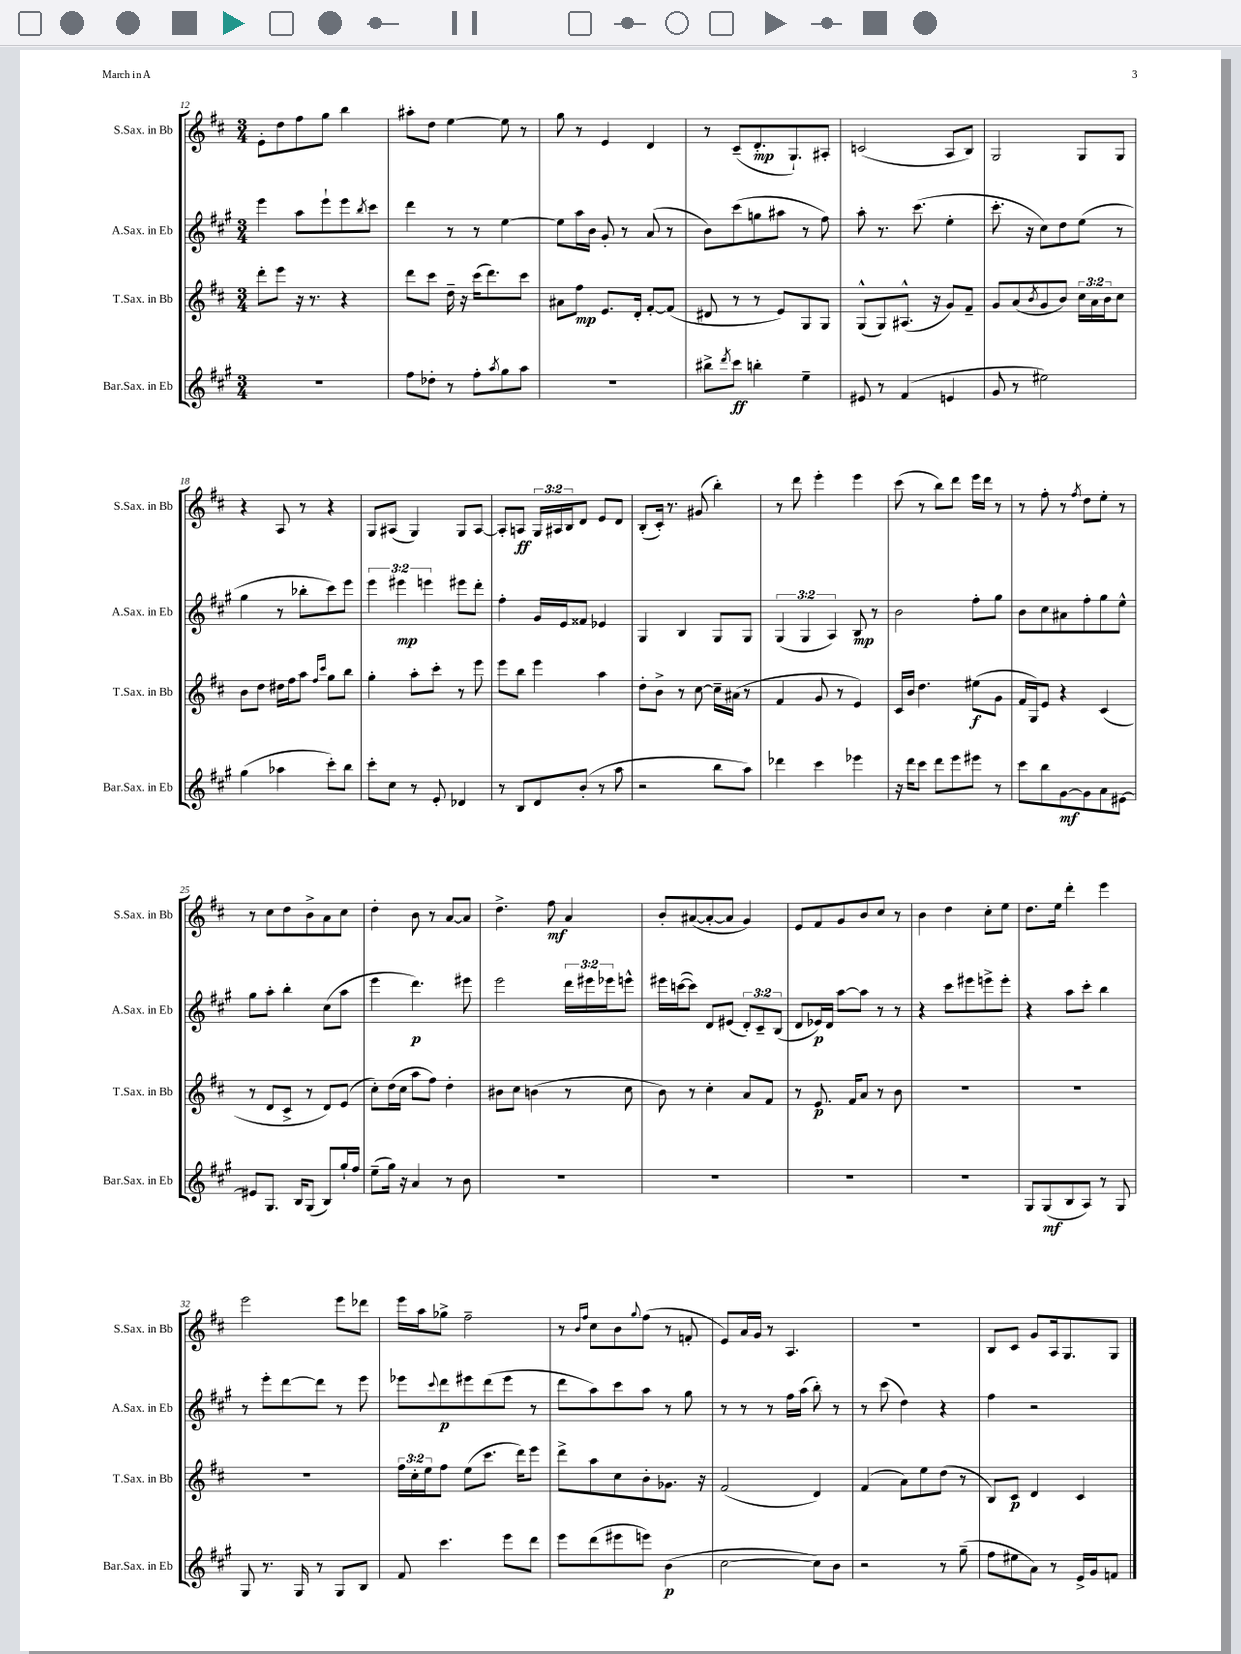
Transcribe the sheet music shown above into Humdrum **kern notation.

**kern	**dynam	**kern	**dynam	**kern	**dynam	**kern	**dynam
*part4	*part4	*part3	*part3	*part2	*part2	*part1	*part1
*staff4	*staff4	*staff3	*staff3	*staff2	*staff2	*staff1	*staff1
*I"Bar.Sax. in Eb	*	*I"T.Sax. in Bb	*	*I"A.Sax. in Eb	*	*I"S.Sax. in Bb	*
*I'Bar.Sax. in Eb	*	*I'T.Sax. in Bb	*	*I'A.Sax. in Eb	*	*I'S.Sax. in Bb	*
*clefG2	*	*clefG2	*	*clefG2	*	*clefG2	*
*k[f#c#g#]	*	*k[f#c#]	*	*k[f#c#g#]	*	*k[f#c#]	*
*M3/4	*	*M3/4	*	*M3/4	*	*M3/4	*
=12	=12	=12	=12	=12	=12	=12	=12
2.r	.	8ddd'\L	.	4eee\	.	8e'\L	.
.	.	8eee\J	.	.	.	8dd\	.
.	.	16r	.	8aa\L	.	8ff#\	.
.	.	8.r	.	.	.	.	.
.	.	.	.	8eee`\	.	8gg\J	.
.	.	4r	.	8eee\	.	4bb\	.
.	.	.	.	8qbb/	.	.	.
.	.	.	.	8ccc#\J	.	.	.
=13	=13	=13	=13	=13	=13	=13	=13
8ff#\L	.	8ddd\L	.	4ddd\	.	8aa#X'\L	.
8dd-X'\J	.	8ccc#\J	.	.	.	8dd\J	.
8r	.	16dd~\	.	8r	.	[4ee\	.
.	.	16r	.	.	.	.	.
8ff#'\L	.	(16ccc#\KL	.	8r	.	.	.
.	.	8.ddd\)	.	.	.	.	.
8qaa/	.	.	.	.	.	.	.
8gg#\	.	.	.	[4ee\	.	8ee\]	.
8aa\J	.	8ccc#\J	.	.	.	8r	.
=14	=14	=14	=14	=14	=14	=14	=14
2.r	.	8a#X\L	.	8ee\L]	.	8gg\	.
.	.	8ff#\J	mp	16aa\L	.	8r	.
.	.	.	.	16b\JJ	.	.	.
.	.	8.e/L	.	8g#'/	.	4e/	.
.	.	.	.	8r	.	.	.
.	.	16d'/Jk	.	.	.	.	.
.	.	[8f#'/L	.	(8a/	.	4d/	.
.	.	(8f#/J]	.	8r	.	.	.
=15	=15	=15	=15	=15	=15	=15	=15
8bb#X^\L	.	8d#X/	.	8b\L)	.	8r	.
8qddd/	.	.	.	.	.	.	.
8ccc#\J	ff	8r	.	(8ccc#\	.	(8c#~/L	.
4bbn'\	.	8r	.	8ggn\	.	8.d'/	mp
.	.	8e/L)	.	8aa#X\J	.	.	.
.	.	.	.	.	.	8.G`/)	.
4ee~\	.	8G/	.	8r	.	.	.
.	.	8G/J	.	8ff#\)	.	8A#X'/J	.
=16	=16	=16	=16	=16	=16	=16	=16
8e#X/	.	(8G^^/L	.	8aa'\	.	(2cn/	.
8r	.	8G/)	.	8.r	.	.	.
(4f#/	.	(8.A#X^^/J	.	.	.	.	.
.	.	.	.	(8.ccc#\	.	.	.
.	.	16r	.	.	.	.	.
4en/	.	8g/L)	.	4ee'\	.	8A/L	.
.	.	8f#~/J	.	.	.	8B/J)	.
=17	=17	=17	=17	=17	=17	=17	=17
8g#/	.	8g/L	.	8.ccc#'\	.	2G/	.
8r	.	(8a/	.	.	.	.	.
.	.	.	.	16r	.	.	.
.	.	8qb/	.	.	.	.	.
2ee#X\)	.	8g/	.	8cc#\L)	.	.	.
.	.	8b/J)	.	8dd\	.	.	.
.	.	24cc#\LL	.	(8ee\J	.	8G/L	.
.	.	24a\	.	.	.	.	.
.	.	24b\J	.	.	.	.	.
.	.	8cc#\J	.	8r	.	8G/J	.
!!LO:LB:g=z
=18	=18	=18	=18	=18	=18	=18	=18
(4gg#\	.	8b\L	.	4gg#\	.	4r	.
.	.	8dd\J	.	.	.	.	.
4aa-X\	.	16dd#X\LL	.	8r	.	8A/	.
.	.	16ff#\J	.	.	.	.	.
.	.	8aa\J	.	8bb-X'\L	.	8r	.
.	.	16qqff#/LL	.	.	.	.	.
.	.	16qqccc#/JJ	.	.	.	.	.
8ccc#'\L)	.	8gg\L	.	8ccc#\)	.	4r	.
8bb\J	.	8bb\J	.	8eee\J	.	.	.
=19	=19	=19	=19	=19	=19	=19	=19
8ccc#'\L	.	4gg'\	.	6eee\	.	8G/L	.
8cc#\J	.	.	.	.	.	(8A#X/J	.
.	.	.	.	6eee#X\	mp	.	.
8r	.	8aa'\L	.	.	.	4G/)	.
.	.	.	.	6eeen\	.	.	.
8e'/	.	8ccc#'\J	.	.	.	.	.
4d-X/	.	8r	.	8eee#X\L	.	8G/L	.
.	.	8eee\	.	8ddd'\J	.	[8A#/J	.
=20	=20	=20	=20	=20	=20	=20	=20
8r	.	8eee\L	.	4ff#'\	.	8A#'/L]	.
8B/L	.	8bb\J	.	.	.	8An/J	ff
8d/	.	4eee\	.	16g#/LL	.	24G/LL	.
.	.	.	.	.	.	24A#X/	.
.	.	.	.	16e/J	.	.	.
.	.	.	.	.	.	24B/J	.
(8b'/J	.	.	.	8f##X/J	.	8d/J	.
8r	.	4aa\	.	4e-X/	.	8e/L	.
8aa\	.	.	.	.	.	8d/J	.
=21	=21	=21	=21	=21	=21	=21	=21
2r	.	8dd'\L	.	4G#/	.	(8B'/L	.
.	.	8b^\J	.	.	.	16c#'/Jk)	.
.	.	.	.	.	.	8.r	.
.	.	8r	.	4B/	.	.	.
.	.	[8cc#\	.	.	.	(8g#X/	.
8bb\L	.	16cc#~\LL]	.	8G#/L	.	4bb'\)	.
.	.	(16a#X\JJ	.	.	.	.	.
8aa\J)	.	8r	.	8G#/J	.	.	.
=22	=22	=22	=22	=22	=22	=22	=22
4ddd-X\	.	4f#/	.	(6G#/	.	8r	.
.	.	.	.	.	.	8ddd\	.
.	.	.	.	6G#/	.	.	.
4ccc#\	.	8g/	.	.	.	4eee'\	.
.	.	.	.	6A/)	.	.	.
.	.	8r	.	.	.	.	.
4eee-X\	.	4e/)	.	8B/	mp	4eee\	.
.	.	.	.	8r	.	.	.
=23	=23	=23	=23	=23	=23	=23	=23
16r	.	16c#/LL	.	2b\	.	(8ccc#\	.
16ddd\KL	.	16b/JJ	.	.	.	.	.
8ccc#\J	.	4.dd\	.	.	.	8r	.
8ddd\L	.	.	.	.	.	8bb\L)	.
8eee\	.	.	.	.	.	8ddd\J	.
8eee#X\J	.	(8ee#X\L	f	8ff#'\L	.	16eee\LL	.
.	.	.	.	.	.	16ddd\JJ	.
8r	.	8g\J	.	8gg#\J	.	8r	.
=24	=24	=24	=24	=24	=24	=24	=24
8ccc#\L	.	16f#/LL	.	8b\L	.	8r	.
.	.	16G/J)	.	.	.	.	.
8bb\	.	8e/J	.	8cc#\	.	8ff#'\	.
[8g#\	mf	4r	.	8a#X\	.	8r	.
.	.	.	.	.	.	8qff#/	.
8g#\]	.	.	.	8ff#'\	.	8dd\L	.
8a\	.	(4c#/	.	8gg#\	.	8ee'\J	.
[8e#X\J	.	.	.	8ee^^\J	.	8r	.
!!LO:LB:g=z
=25	=25	=25	=25	=25	=25	=25	=25
8e#X/L]	.	8r	.	8gg#\L	.	8r	.
8.G#/J	.	8d/L	.	8aa'\J	.	8cc#\L	.
.	.	8c#^/J	.	4bb'\	.	8dd\	.
16B/KL	.	.	.	.	.	.	.
(8G#/J	.	8r	.	.	.	8b^\	.
8B/L)	.	8d/L)	.	(8cc#\L	.	8a\	.
16gg#`/L	.	(8e/J	.	8aa\J	.	8cc#\J	.
16ff#/JJ	.	.	.	.	.	.	.
=26	=26	=26	=26	=26	=26	=26	=26
(8ee~\L	.	8cc#'\L)	.	4eee\	.	4dd'\	.
16gg#\Jk)	.	(16dd\L	.	.	.	.	.
16r	.	16cc#\JJ	.	.	.	.	.
4a/	.	8aa\L	.	4.ddd\)	p	8b\	.
.	.	8ff#\J)	.	.	.	8r	.
8r	.	4dd'\	.	.	.	[8a/L	.
8b\	.	.	.	8eee#X\	.	8a/J]	.
=27	=27	=27	=27	=27	=27	=27	=27
2.r	.	8b#X\L	.	2eee\	.	4.dd^\	.
.	.	8cc#\J	.	.	.	.	.
.	.	(4bn\	.	.	.	.	.
.	.	.	.	.	.	8ff#\	mf
.	.	8r	.	24ddd\LL	.	4a/	.
.	.	.	.	24eee#X\	.	.	.
.	.	.	.	24eee-X\J	.	.	.
.	.	8cc#\	.	8eeen^^\J	.	.	.
=28	=28	=28	=28	=28	=28	=28	=28
2.r	.	8b\)	.	16eee#X\LL	.	8b'/L	.
.	.	.	.	([16cccn\J	.	.	.
.	.	8r	.	8ccc\J])	.	([8a#X/	.
.	.	4cc#'\	.	8d/L	.	8a#'/_	.
.	.	.	.	(8e#X/J	.	8a#/J]	.
.	.	8a/L	.	12d'/L)	.	4g/)	.
.	.	.	.	12c#~/	.	.	.
.	.	8f#/J	.	.	.	.	.
.	.	.	.	(12B/J	.	.	.
=29	=29	=29	=29	=29	=29	=29	=29
2.r	.	8r	.	8d/L	.	8e/L	.
.	.	8.e/	p	16e-X/L)	p	8f#/	.
.	.	.	.	16d/JJ	.	.	.
.	.	.	.	[8aa\L	.	8g/	.
.	.	16f#/KL	.	.	.	.	.
.	.	8a/J	.	8aa\J]	.	8b/	.
.	.	8r	.	8r	.	8cc#/J	.
.	.	8b\	.	8r	.	8r	.
=30	=30	=30	=30	=30	=30	=30	=30
2.r	.	2.r	.	4r	.	4b\	.
.	.	.	.	8ccc#\L	.	4dd\	.
.	.	.	.	8eee#X\	.	.	.
.	.	.	.	8eeen^\	.	8cc#'\L	.
.	.	.	.	8eee'\J	.	8ee\J	.
=31	=31	=31	=31	=31	=31	=31	=31
8G#/L	.	2.r	.	4r	.	8.dd\L	.
(8G#/	mf	.	.	.	.	.	.
.	.	.	.	.	.	16ee\Jk	.
8B/	.	.	.	8aa\L	.	4ddd'\	.
8A/J)	.	.	.	8ccc#'\J	.	.	.
8r	.	.	.	4bb\	.	4eee\	.
8G#/	.	.	.	.	.	.	.
!!LO:LB:g=z
=32	=32	=32	=32	=32	=32	=32	=32
8G#/	.	2.r	.	8r	.	2eee\	.
8.r	.	.	.	8eee'\L	.	.	.
.	.	.	.	[8ddd\	.	.	.
16G#/	.	.	.	.	.	.	.
8r	.	.	.	8ddd\J]	.	.	.
8G#/L	.	.	.	8r	.	8eee\L	.
8B/J	.	.	.	8eee\	.	8ddd-X\J	.
=33	=33	=33	=33	=33	=33	=33	=33
8f#/	.	24ff#\LL	.	8eee-X\L	.	16eee\LL	.
.	.	24cc#'\	.	.	.	.	.
.	.	.	.	.	.	16aa\J	.
.	.	24ee\J	.	.	.	.	.
.	.	.	.	8qqccc#/	.	.	.
4.ccc#\	.	8ff#\J	.	8ddd\	p	8gg-X^\J	.
.	.	(8ee\L	.	8eee#X\	.	2ff#~\	.
.	.	8.ccc#\J	.	(8ddd\	.	.	.
8eee\L	.	.	.	8eee#\J	.	.	.
.	.	16ddd\KL)	.	.	.	.	.
8ddd\J	.	8eee\J	.	8r	.	.	.
=34	=34	=34	=34	=34	=34	=34	=34
8eee\L	.	8ddd^\L	.	8ddd\L	.	8r	.
.	.	.	.	.	.	16qqb/LL	.
.	.	.	.	.	.	16qqff#/JJ	.
(8ddd\	.	8aa\	.	8aa\)	.	8cc#\L	.
8eee#X\	.	8cc#\	.	8ccc#\	.	8b\	.
.	.	.	.	.	.	8qqgg/	.
8eeen\J)	.	8b'\	.	8aa\J	.	(8ff#\J	.
(4b\	p	8.g-X\J	.	8r	.	8r	.
.	.	.	.	8gg#\	.	8fn'/	.
.	.	16r	.	.	.	.	.
=35	=35	=35	=35	=35	=35	=35	=35
[2cc#\	.	(2f#/	.	8r	.	8e/L)	.
.	.	.	.	8r	.	16a/L	.
.	.	.	.	.	.	16g/JJ	.
.	.	.	.	8r	.	8r	.
.	.	.	.	16ff#\LL	.	4.A/	.
.	.	.	.	(16aa\JJ	.	.	.
8cc#\L])	.	4d/)	.	8bb'\)	.	.	.
8b\J	.	.	.	8r	.	.	.
=36	=36	=36	=36	=36	=36	=36	=36
2r	.	(4f#/	.	8r	.	2.r	.
.	.	.	.	(8ccc#\	.	.	.
.	.	8a\L)	.	4dd\)	.	.	.
.	.	8ee\	.	.	.	.	.
8r	.	(8dd\J	.	4r	.	.	.
(8gg#~\	.	8r	.	.	.	.	.
=37	=37	=37	=37	=37	=37	=37	=37
8ff#\L	.	8B/L)	.	4ff#\	.	8B/L	.
8ee#X\	.	8c#/J	p	.	.	8c#/J	.
8a\J)	.	4d/	.	2r	.	8g/L	.
8r	.	.	.	.	.	16A/k	.
.	.	.	.	.	.	8.G/	.
16e^/LL	.	4c#/	.	.	.	.	.
16g#/J	.	.	.	.	.	.	.
8fn/J	.	.	.	.	.	8G/J	.
==	==	==	==	==	==	==	==
*-	*-	*-	*-	*-	*-	*-	*-
